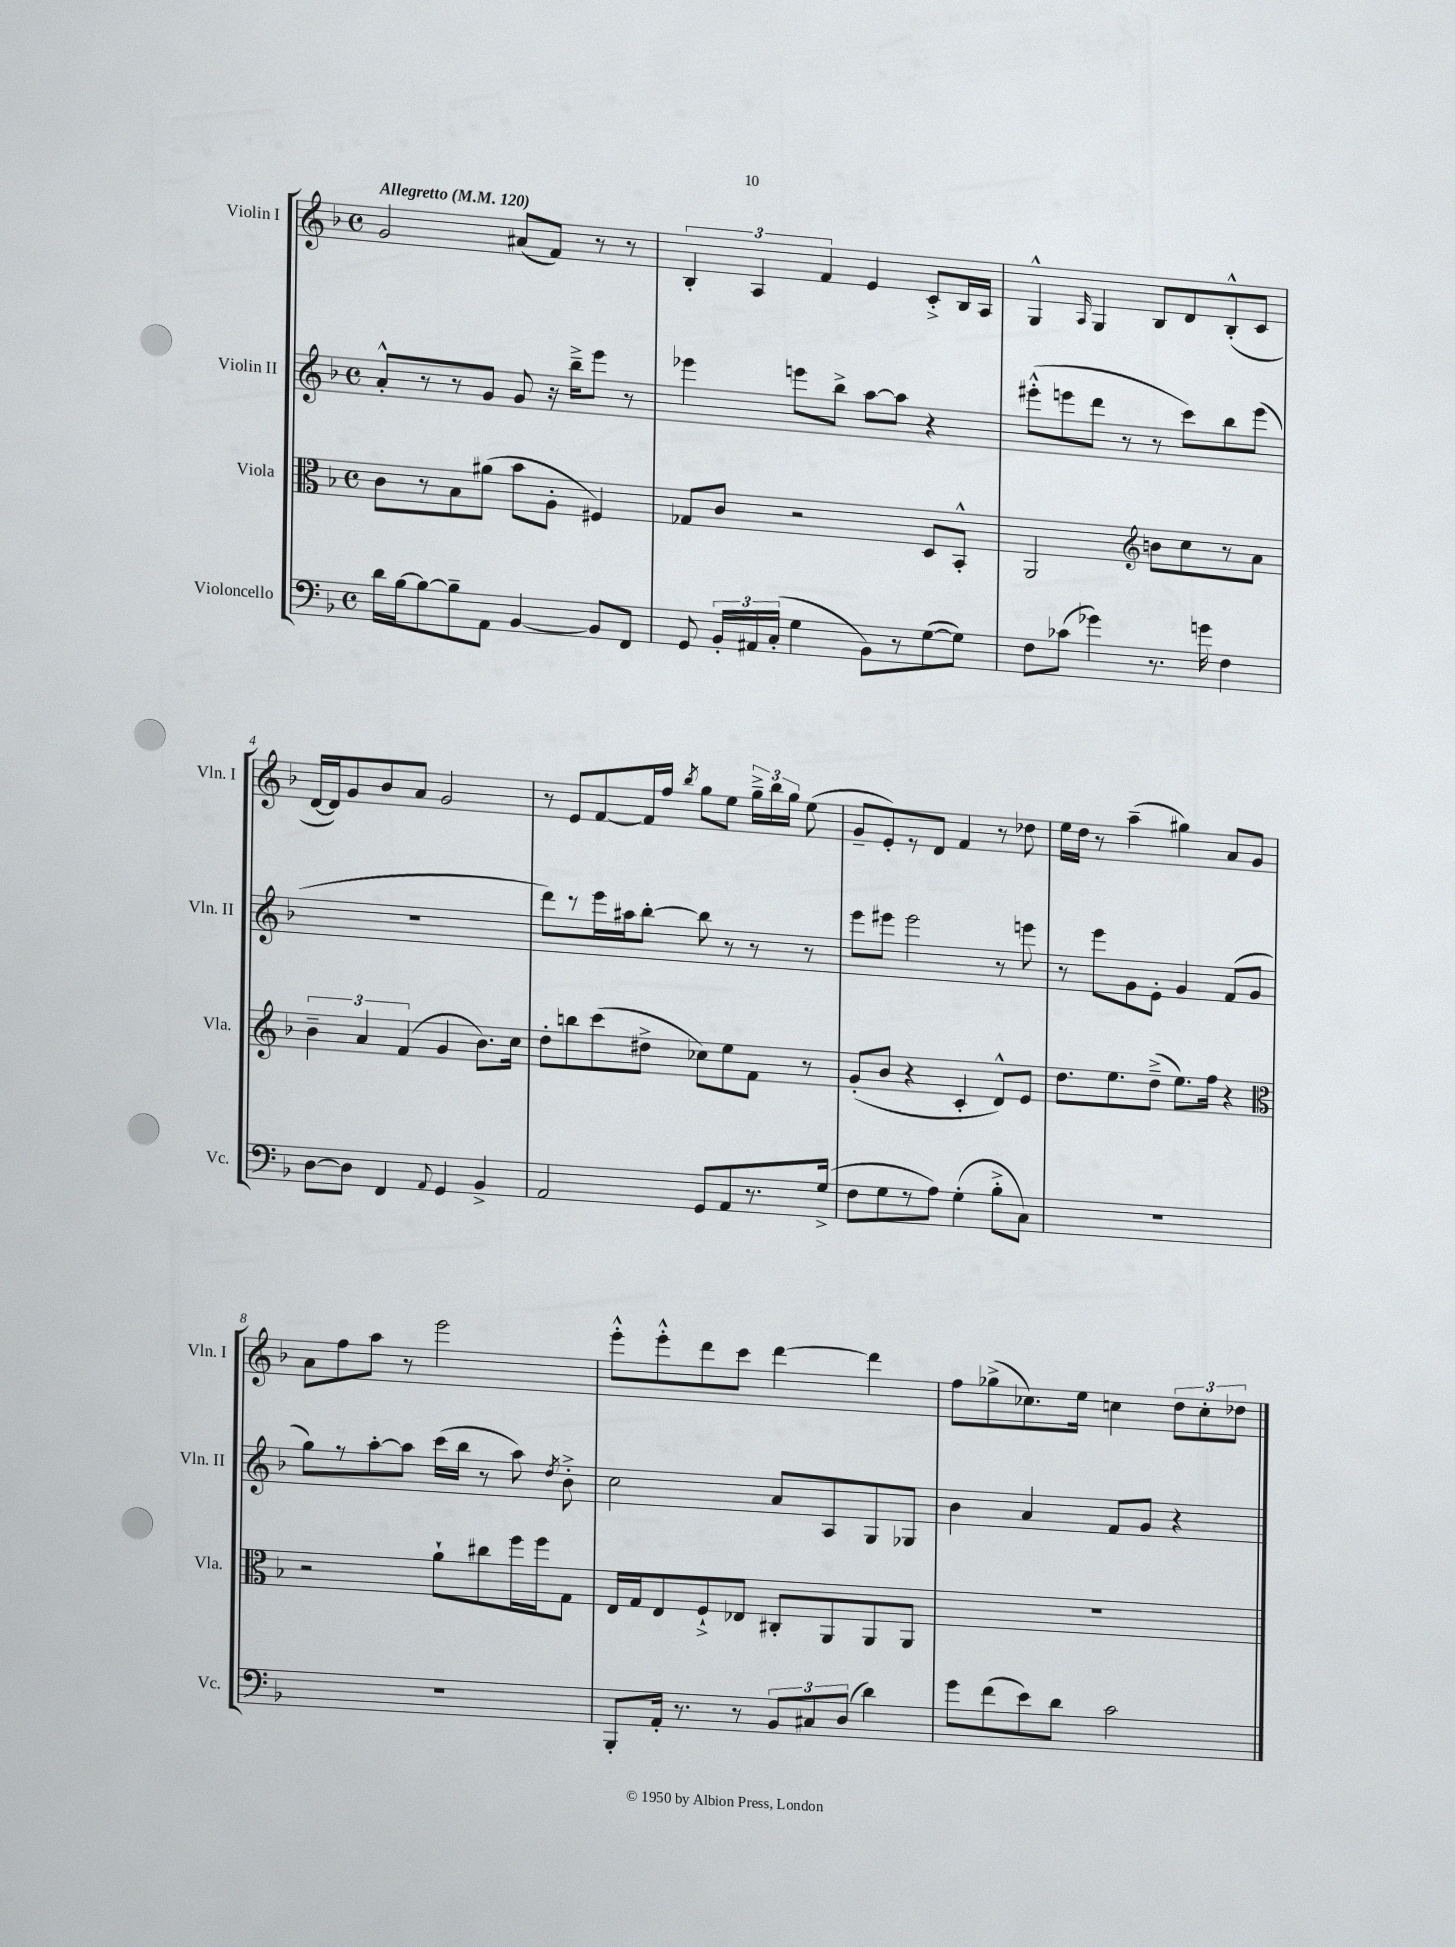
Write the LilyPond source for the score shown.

<<
\new StaffGroup <<
\new Staff = "s0" \with { instrumentName = "Violin I" shortInstrumentName = "Vln. I" } {
    \clef treble \key f \major \defaultTimeSignature \time 4/4 \tempo "Allegretto" 4 = 120
    \autoBeamOff g'2 ais'8[( f'8]) r8 r8 |
    \tuplet 3/2 { bes4-. a4 f'4 } e'4 c'8[-.-> bes16 a16] |
    g4-^ \grace { a16 } g4 bes8[ d'8 bes8-.-^( c'8] |
    d'16[~ d'16) g'8 bes'8 a'8] g'2 |
    r8 e'8[ f'8~ f'16 f''16] \acciaccatura { bes''8 } g''8[ e''8] \tuplet 3/2 { g''16[---> bes''16 g''16] } e''8( |
    g'8[-- e'8-.) r8 d'8] f'4 r8 des''8 |
    e''16[ d''16] r8 a''4--( gis''4) a'8[ g'8] |
    a'8[ f''8 a''8] r8 e'''2 |
    e'''8[-.-^ e'''8-.-^ d'''8 c'''8] d'''4~ d'''4 |
    f''8[ ges''8->( ces''8.) e''16] c''4 \tuplet 3/2 { d''8[ c''8-. des''8] } \bar "|." |
}
\new Staff = "s1" \with { instrumentName = "Violin II" shortInstrumentName = "Vln. II" } {
    \clef treble \key f \major \defaultTimeSignature \time 4/4
    \autoBeamOff a'8[-.-^ r8 r8 g'8] g'8 r16 bes''16[---> e'''8] r8 |
    ees'''4 e'''8[ bes''8]-> a''8[~ a''8] r4 |
    eis'''8[-.-^( e'''8 d'''8] r8 r8 c'''8[) bes''8 e'''8]( |
    R1 |
    d'''8[) r8 e'''16 ais''16 bes''8]~-. bes''8 r8 r8 r8 |
    e'''8[ eis'''8] eis'''2 r8 e'''8 |
    r8 e'''8[ g'8 e'8]-. g'4 f'8[( g'8] |
    g''8[) r8 a''8~-. a''8] c'''16[( bes''16] r8 a''8) \acciaccatura { d''8 } bes'8-.-> |
    c''2 a'8[ a8 g8 ges8] |
    bes'4 a'4 f'8[ g'8] r4 \bar "|." |
}
\new Staff = "s2" \with { instrumentName = "Viola" shortInstrumentName = "Vla." } {
    \clef alto \key f \major \defaultTimeSignature \time 4/4
    \autoBeamOff c'8[ r8 bes8 ais'8]( bes'8[ a8]-. fis4) |
    ges8[ c'8] r2 d8[ bes,8]-.-^ |
    a,2 \clef treble b'8[ c''8 r8 a'8] |
    \tuplet 3/2 { bes'4-- a'4 f'4( } g'4 bes'8.[) c''16] |
    d''8[-. b''8 c'''8( dis''8]-> ces''8[) e''8 f'8] r8 |
    g'8[-.( bes'8] r4 c'4-. d'8[-^) e'8] |
    d''8.[ e''8. d''8]--->( e''8.[) f''16] r4 |
    \clef alto r2 a'8[-! cis''8 f''16 f''16 g8] |
    e16[ g16 e8 f8-!-> ees8] cis8[-. a,8 a,8 a,8] |
    R1 \bar "|." |
}
\new Staff = "s3" \with { instrumentName = "Violoncello" shortInstrumentName = "Vc." } {
    \clef bass \key f \major \defaultTimeSignature \time 4/4
    \autoBeamOff d'16[ bes16~ bes8~ bes8-- a,8] bes,4~ bes,8[ f,8] |
    g,8 \tuplet 3/2 { bes,16[-. ais,16 c16]-.( } g4 bes,8[) r8 g8~( g8]) |
    f8[ ces'8]( ges'4) r8. g'16 f4 |
    d8[~ d8] f,4 \appoggiatura { a,8 } g,4 bes,4-> |
    a,2 g,8[ a,8 r8. g16]->( |
    f8[ g8 r8 a8]) g4-.( bes8[-.-> c8]) |
    R1 |
    R1 |
    bes,,8[-. a,16]-. r8. r8 \tuplet 3/2 { bes,8[ cis8 d8]( } d'4) |
    g'8[ f'8( e'8) d'8] c'2 \bar "|." |
}
>>
>>
